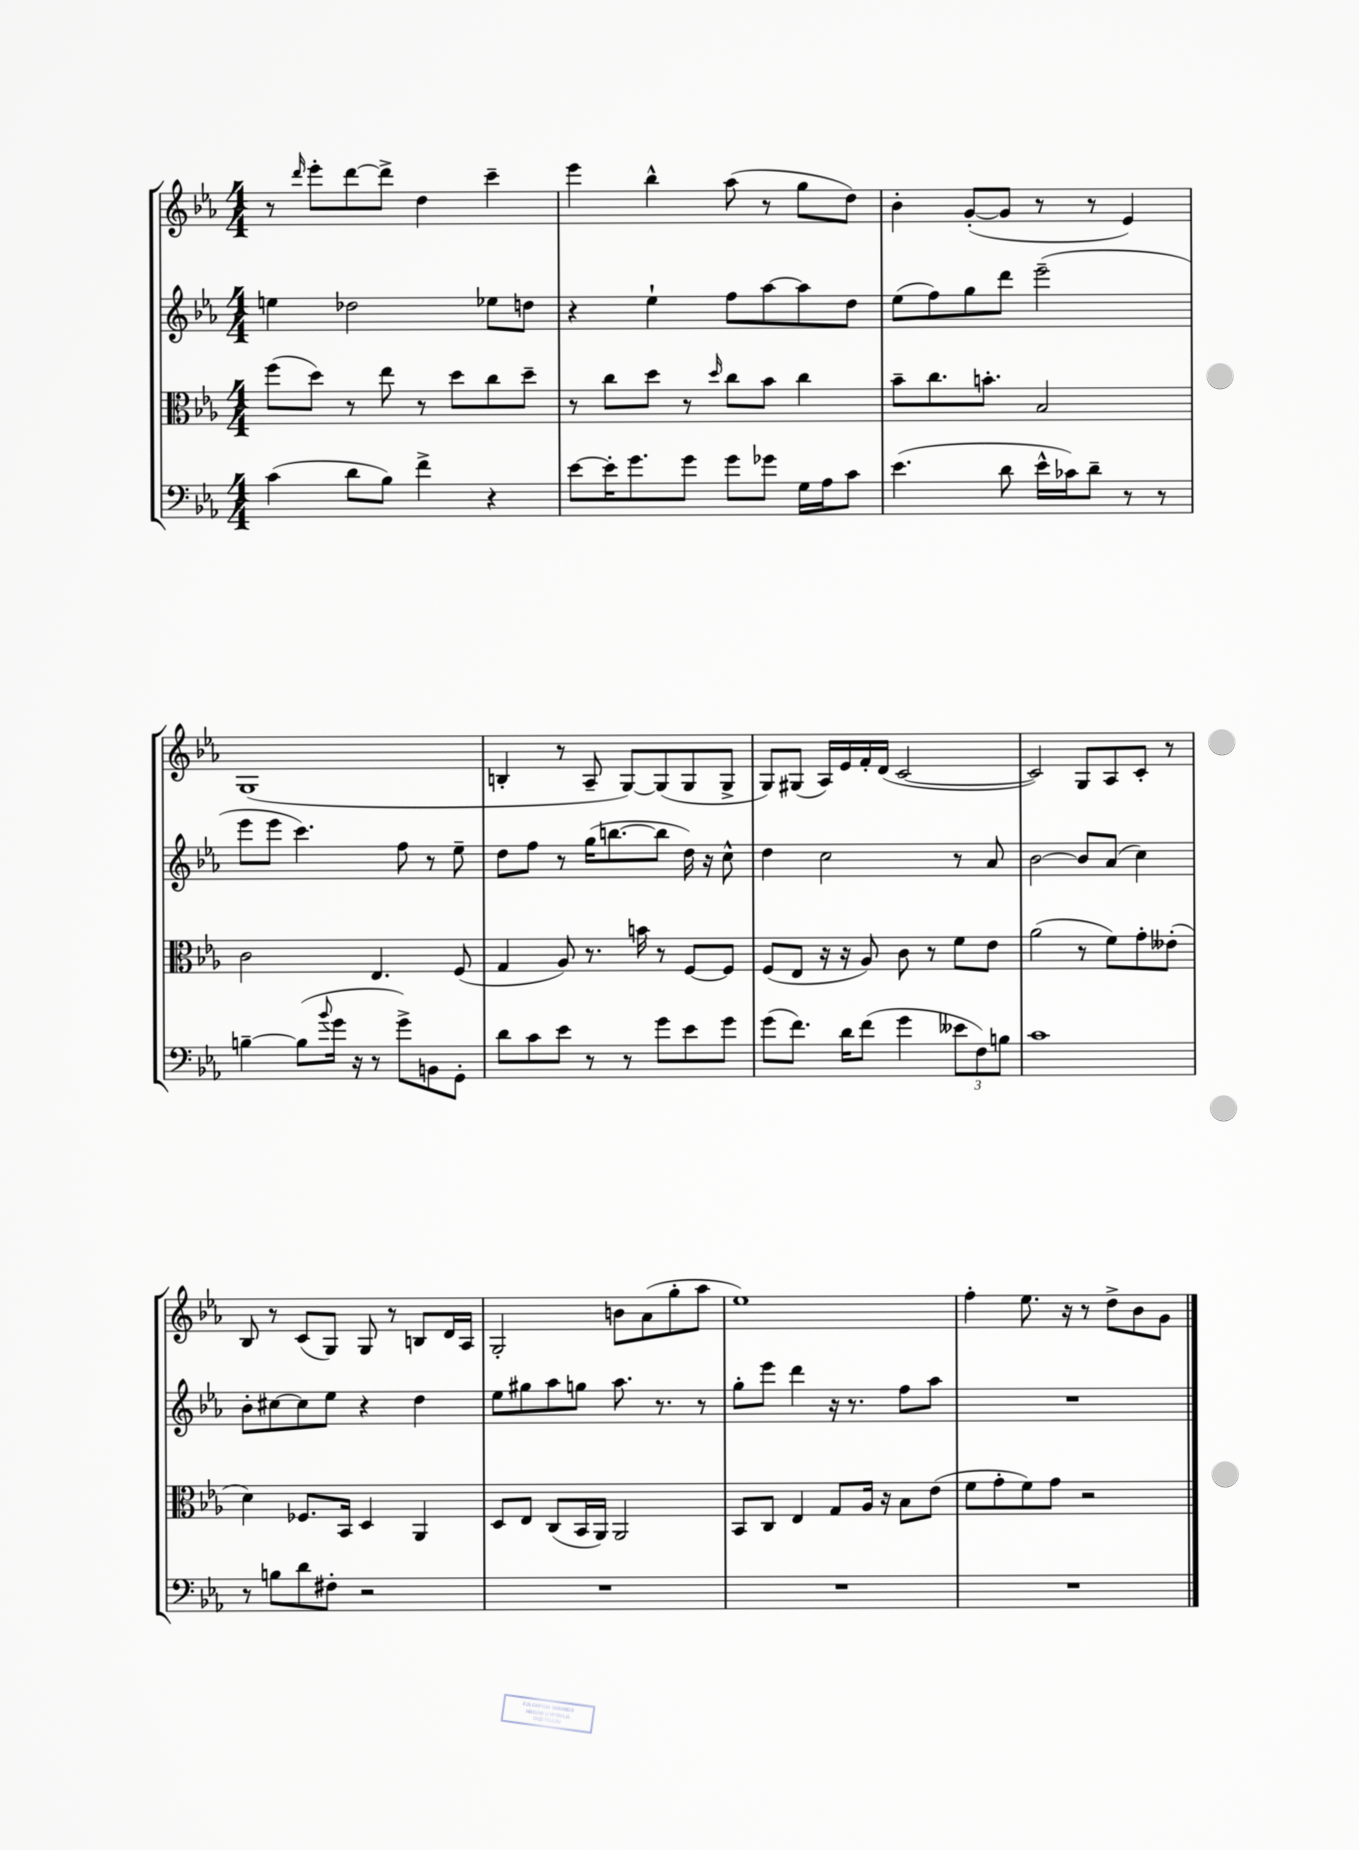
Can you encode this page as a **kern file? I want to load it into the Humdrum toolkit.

**kern	**kern	**kern	**kern
*part4	*part3	*part2	*part1
*staff4	*staff3	*staff2	*staff1
*clefF4	*clefC3	*clefG2	*clefG2
*k[b-e-a-]	*k[b-e-a-]	*k[b-e-a-]	*k[b-e-a-]
*M4/4	*M4/4	*M4/4	*M4/4
=51	=51	=51	=51
(4c\	(8ff\L	4een\	8r
.	.	.	16qqddd/
.	8dd\J)	.	8eee-'\L
8d\L	8r	2dd-X\	[8ddd\
8B-\J)	8ee-\	.	8ddd^\J]
4f^\	8r	.	4dd\
.	8dd\L	.	.
4r	8cc\	8ee-X\L	4ccc~\
.	8dd~\J	8ddn\J	.
=52	=52	=52	=52
[8e-\L	8r	4r	4eee-\
16e-'\K]	8cc\L	.	.
8.g\	.	.	.
.	8dd\J	4ee-`\	4bb-^^\
8g\J	8r	.	.
.	16qqdd/	.	.
8g\L	8cc\L	8ff\L	(8aa-\
8g-X\J	8b-\J	[8aa-\	8r
16G\LL	4cc\	8aa-\]	8gg\L
16A-\J	.	.	.
8c\J	.	8dd\J	8dd\J)
=53	=53	=53	=53
(4.e-\	8b-~\L	(8ee-\L	4b-'\
.	8.cc\	8ff\)	.
.	.	8gg\	([8g'/L
.	8.bn'\J	.	.
8d\	.	8ddd\J	8g/J]
16e-^^\LL	2B-/	(2eee-~\	8r
16c-X\J)	.	.	.
8d~\J	.	.	8r
8r	.	.	4e-/)
8r	.	.	.
!!LO:LB:g=z
=54	=54	=54	=54
[4Bn~\	2c\	8eee-\L	(1G
.	.	8eee-\J	.
(8B\L]	.	4.ccc\)	.
8qqb-/	.	.	.
16g\Jk	.	.	.
16r	.	.	.
8r	4.E-/	.	.
8g^\L)	.	8ff\	.
8BBn\	.	8r	.
8GG'\J	(8F/	8ee-~\	.
=55	=55	=55	=55
8d\L	4G/	8dd\L	4Bn'/
8c\	.	8ff\J	.
8e-\J	8A-/)	8r	8r
8r	8.r	(16gg\KL	8A-~/
.	.	[8.bbn\	.
8r	.	.	[8G/L)
.	16bn\	.	.
8g\L	8r	8bb\J]	(8G/]
8e-\	[8F/L	16dd\)	8G/
.	.	16r	.
8g\J	8F/J]	8cc^^\	8G^/J
=56	=56	=56	=56
(8g\L	(8F/L	4dd\	8G/L)
8.f\J)	8E-/J	.	(8G#X/J
.	16r	2cc\	16A-/LL)
16d\KL	16r	.	16e-/
(8f\J	8A-/)	.	16f'/
.	.	.	(16d/JJ
4g\	8c\	.	[2c/
.	8r	.	.
12e--X\L	8f\L	8r	.
12F\)	.	.	.
.	8e-\J	8a-/	.
12Bn\J	.	.	.
=57	=57	=57	=57
1c	(2a-\	[2b-\	2c/])
.	8r	8b-/L]	8G/L
.	8f\L)	(8a-/J	8A-/
.	8g'\	4cc\)	8c'/J
.	(8e--X'\J	.	8r
!!LO:LB:g=z
=58	=58	=58	=58
8r	4d\)	8b-'\L	8B-/
8Bn\L	.	[8cc#X\	8r
8d\	8.F-X/L	8cc#\]	(8c/L
8F#X'\J	.	8ee-\J	8G/J)
.	16BB-/Jk	.	.
2r	4D/	4r	8G/
.	.	.	8r
.	4AA-/	4dd\	8Bn/L
.	.	.	16d/L
.	.	.	16A-/JJ
=59	=59	=59	=59
1r	8D/L	8ee-\L	2G'/
.	8E-/J	8gg#X\	.
.	(8C/L	8aa-\	.
.	16BB-/L	8ggn\J	.
.	16AA-/JJ)	.	.
.	2AA-/	8.aa-\	8bn\L
.	.	.	(8a-\
.	.	8.r	.
.	.	.	8gg'\
.	.	8r	8aa-\J
=60	=60	=60	=60
1r	8BB-/L	8gg'\L	1ee-)
.	8C/J	8eee-\J	.
.	4E-/	4ddd\	.
.	8G/L	16r	.
.	.	8.r	.
.	16A-/Jk	.	.
.	16r	.	.
.	8B-\L	8ff\L	.
.	(8e-\J	8aa-\J	.
=61	=61	=61	=61
1r	8f\L	1r	4ff'\
.	8g'\	.	.
.	8f\)	.	8.ee-\
.	8g\J	.	.
.	.	.	16r
.	2r	.	8r
.	.	.	8dd^\L
.	.	.	8b-\
.	.	.	8g\J
==	==	==	==
*-	*-	*-	*-
